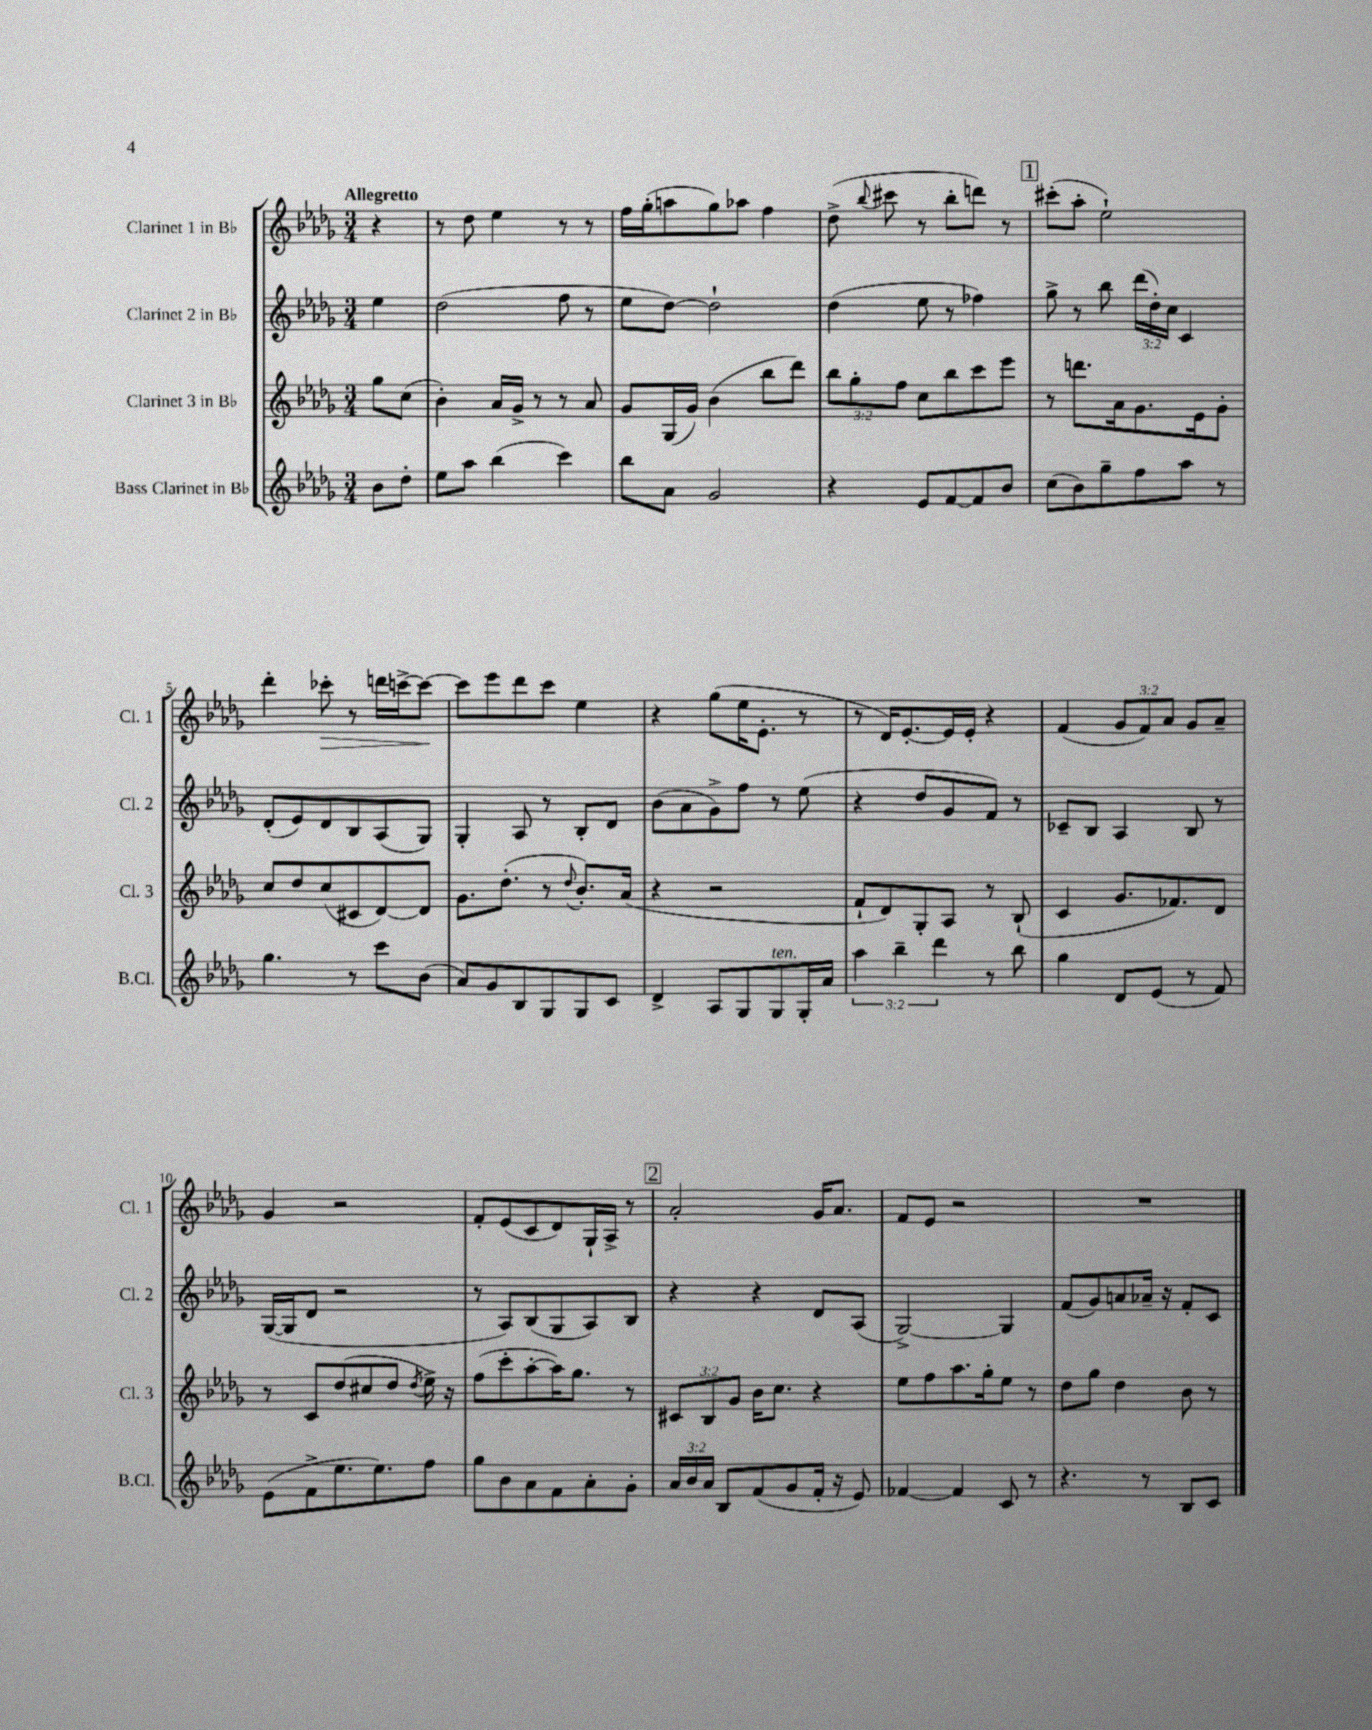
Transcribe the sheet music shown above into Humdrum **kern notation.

**kern	**kern	**kern	**kern
*staff4	*staff3	*staff2	*staff1
*clefG2	*clefG2	*clefG2	*clefG2
*k[b-e-a-d-g-]	*k[b-e-a-d-g-]	*k[b-e-a-d-g-]	*k[b-e-a-d-g-]
*M3/4	*M3/4	*M3/4	*M3/4
8b-	8gg-	4ee-	4r
8dd-'	(8cc	.	.
=	=	=	=
8ee-	4b-')	(2dd-	8r
8aa-	.	.	8dd-
(4bb-	16a-	.	4ee-
.	16g-^	.	.
.	8r	.	.
4ccc)	8r	8ff	8r
.	8a-	8r	8r
=	=	=	=
8bb-	8g-	8ee-	16ff
.	.	.	(16gg-'
8a-	(16G-	[8dd-)	8aa
.	16g-)	.	.
2g-	(4b-	2dd-`]	8gg-)
.	.	.	8aa-
.	8bb-	.	4ff
.	8ddd-)	.	.
=	=	=	=
4r	12bb-	(4dd-	(8dd-^
.	12gg-'	.	.
.	.	.	8qqbb-
.	.	.	8ccc#
.	12ff	.	.
8e-	8cc	8ee-	8r
[8f	8bb-	8r	8bb-'
8f]	8ccc	4ff-)	8ddd)
8b-	8eee-	.	8r
=	=	=	=
(8cc	8r	8gg-^	(8ccc#'
8b-)	8.ddd	8r	8aa-'
8gg-~	.	8bb-	2ee-`)
.	16a-	.	.
8ff	8.g-	(24ddd-	.
.	.	24dd-')	.
.	.	24cc	.
8aa-	.	4c	.
.	16e-	.	.
8r	8g-'	.	.
=	=	=	=
4.gg-	8cc	(8d-'	4ddd-'
.	8dd-	8e-)	.
.	(8cc	8d-	8ccc-'
8r	8c#	8B-	8r
8ccc	[8d-)	(8A-	16ddd
.	.	.	[16ccc^
(8b-	8d-]	8G-)	8ccc_
=	=	=	=
8a-)	8.g-	4G-'	8ccc]
8g-	.	.	8eee-
.	(8.dd-'	.	.
8B-	.	8A-	8ddd-
8G-	8r	8r	8ccc
.	8qqdd-	.	.
8G-	8.b-')	8B-'	4ee-
8c	.	8d-	.
.	(16a-	.	.
=	=	=	=
4d-^	4r	(8b-	4r
.	.	8a-	.
8A-	2r	8g-^)	(8gg-
8G-	.	8ff	16ee-
.	.	.	8.e-'
8G-	.	8r	.
16G-'	.	(8ee-	8r
16a-	.	.	.
=	=	=	=
6aa-	8f`	4r	8r
.	8d-)	.	16d-)
6bb-~	.	.	.
.	.	.	[8.e-'
.	8G-'	8dd-	.
6ddd-	.	.	.
.	8A-	8g-	16e-]
.	.	.	16e-'
8r	8r	8f)	4r
8bb-	(8B-`	8r	.
=	=	=	=
4gg-	4c	8c-~	(4f
.	.	8B-	.
8d-	8.g-	4A-	12g-
.	.	.	12f)
(8e-	.	.	.
.	.	.	12a-
.	8.f-)	.	.
8r	.	8B-	8g-
8f)	8d-	8r	8a-~
=	=	=	=
(8e-	8r	([16G-	4g-
.	.	16G-]	.
8f^	8c	8d-	.
8.ee-	(8dd-	2r	2r
.	8cc#	.	.
8.ee-)	.	.	.
.	8dd-	.	.
.	8qdd-	.	.
8ff	16ee-^)	.	.
.	16r	.	.
=	=	=	=
8gg-	(8ff	8r	8f'
8b-	8ccc'	8A-)	(8e-
8a-	[8aa-'	(8B-	8c
8f	16aa-])	8G-	8d-)
.	8.gg-	.	.
8a-'	.	8A-)	16G-`
.	.	.	16A-^
8g-'	8r	8B-	8r
=	=	=	=
24a-	12c#	4r	2a-'
24b-	.	.	.
24a-	12B-	.	.
8B-	.	.	.
.	12g-	.	.
(8f	16b-	4r	.
.	8.cc	.	.
8g-	.	.	.
16f'	4r	8d-	16g-
16r	.	.	8.a-
8e-)	.	(8A-	.
=	=	=	=
[4f-	8ee-	[2G-^)	8f
.	8ff	.	8e-
4f-]	8.aa-	.	2r
.	16gg-'	.	.
8c	8ee-	4G-]	.
8r	8r	.	.
=	=	=	=
4.r	8dd-	(8f	2.r
.	8gg-	8g-)	.
.	4dd-	8a	.
8r	.	16a-~	.
.	.	16r	.
8B-	8b-	8f'	.
8c	8r	8c	.
==	==	==	==
*-	*-	*-	*-
